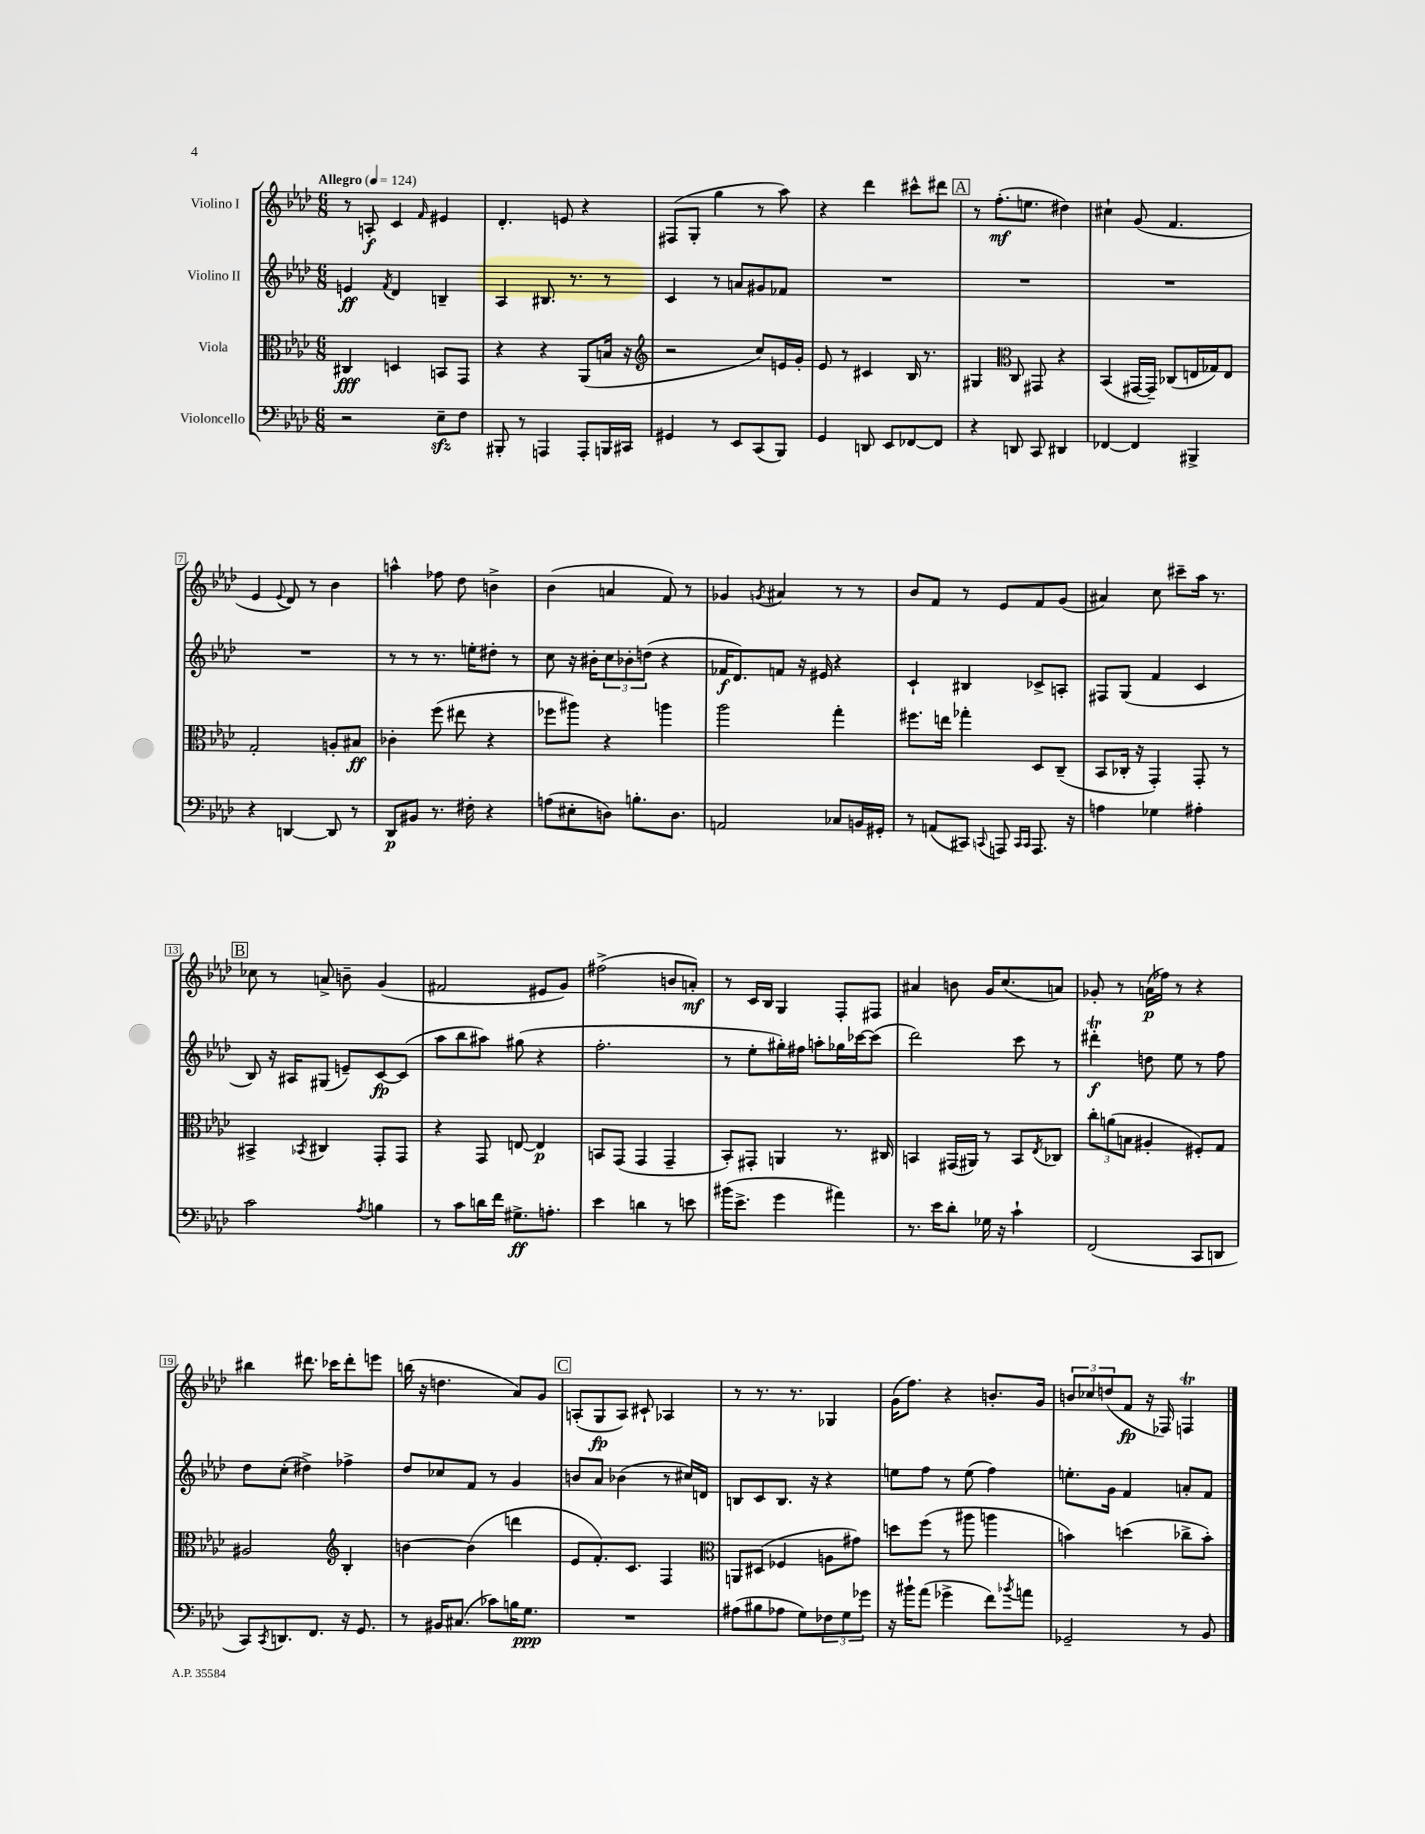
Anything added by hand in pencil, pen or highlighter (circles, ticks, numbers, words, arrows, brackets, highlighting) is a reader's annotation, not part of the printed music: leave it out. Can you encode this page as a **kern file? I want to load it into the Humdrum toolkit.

**kern	**kern	**kern	**kern
*staff4	*staff3	*staff2	*staff1
*clefF4	*clefC3	*clefG2	*clefG2
*k[b-e-a-d-]	*k[b-e-a-d-]	*k[b-e-a-d-]	*k[b-e-a-d-]
*M6/8	*M6/8	*M6/8	*M6/8
*MM124	*MM124	*MM124	*MM124
2r	4C#	4e	8r
.	.	.	8A'
.	.	8qf	.
.	4D	4d-	4c
.	.	.	16qqf
8E-~	8BB	4B~	4e#
8F	8GG	.	.
=	=	=	=
8BBB#'	4r	4A-	4.d-'
8r	.	.	.
4AAA	4r	8.B#	.
.	.	.	8e
.	.	8.r	.
8AAA'	(8AA-	.	4r
16BBB	16B	8r	.
16CC#	16r	.	.
=	=	=	=
*	*clefG2	*	*
4GG#	2r	4c	(8F#
.	.	.	8G'
8r	.	8r	4gg
8EE-	.	8a	.
(8CC	8cc)	8g#	8r
8BBB-)	16e	8f-	8aa-)
.	16g'	.	.
=	=	=	=
4GG	8e-	2.r	4r
.	8r	.	.
8DD	4c#	.	4ddd-
8EE-	.	.	.
[8FF-	16B-	.	8ccc#^^
.	8.r	.	.
8FF-]	.	.	8ddd#
=	=	=	=
4r	4G#	2.r	8r
.	.	.	(8.ff'
*	*clefC3	*	*
8DD	8C	.	.
.	.	.	8.ee
8CC	8GG#	.	.
4DD#	4r	.	4dd#)
=	=	=	=
[4FF-	(4BB-	2.r	4cc#`
4FF-]	[16GG#	.	(8g
.	16GG#~])	.	.
.	(8C-	.	4.f
4BBB#^	16E	.	.
.	16G-)	.	.
.	8E	.	.
=	=	=	=
4r	2G'	2.r	4e-
.	.	.	8qqe-
[4DD	.	.	8d-)
.	.	.	8r
8DD]	8A'	.	4b-
8r	8B#	.	.
=	=	=	=
8DD-	4c-'	8r	4aa^^
8BB#	.	8r	.
8.r	(8ff	8.r	8ff-
.	8ee#	.	8dd-
16F#'	.	16ee'	.
4r	4r	8dd#'	4b^
.	.	8r	.
=	=	=	=
(8A	8ff-	8cc	(4b-
8E#'	8aa#)	16r	.
.	.	16b#'	.
8D)	4r	12cc	4a
.	.	12b-'	.
8.B'	.	.	.
.	.	(12dd	.
.	4aa	4r	8f)
8.D	.	.	.
.	.	.	8r
=	=	=	=
2AA	2aa-	16f-	4g-
.	.	8.d-)	.
.	.	.	8qg
.	.	8f	4a#
.	.	16r	.
.	.	16e#	.
8C-	4gg'	4r	8r
16BB	.	.	8r
16GG#'	.	.	.
=	=	=	=
8r	8.ff#	4c`	8b-
(8AA	.	.	8f
.	16ee	.	.
8CC#)	4gg-'	4B#	8r
8qqCC	.	.	.
8AAA	.	.	8e-
16qqCC	.	.	.
16qqCC	.	.	.
8.AAA	8D-	8c-^	8f
.	(8C~	8A'	(8g
16r	.	.	.
=	=	=	=
4A	8BB-	8F#	4a#)
.	16C-'	(8G	.
.	16r	.	.
4G-	4GG')	4f	8cc
.	.	.	8ccc#~
4A#'	8GG'	4c	16aa-
.	.	.	8.r
.	8r	.	.
=	=	=	=
2c	4BB#^	8B-)	8cc-
.	.	16r	8r
.	.	16A#	.
.	8qBB-	.	.
.	4C#	(8G#	8a^
.	.	8e~)	8b~
8qA-	.	.	.
4B	8GG'	[8c	(4g
.	8GG	(8c]	.
=	=	=	=
8r	4r	8aa-	2f#
8c	.	8bb-	.
16d	8GG	8aa#)	.
16f	.	.	.
8.G#^	[8E	(8gg#	.
.	4E]	4r	8e#
8.A'	.	.	.
.	.	.	8g)
=	=	=	=
4e-	8BB	2.ff'	(2ff#^
.	(8GG	.	.
4d	4GG	.	.
8r	4GG~	.	8b
8e	.	.	8a')
=	=	=	=
(16b#	8BB-')	8r	8r
8.e-^	.	.	.
.	8GG#'	8ee-'	16c
.	.	.	16B-
4g	4AA	16gg#')	4G
.	.	16ff#	.
.	.	8aa'	.
4a#)	8.r	16gg-	8F'
.	.	[16ccc-	.
.	.	(8ccc-]	8F#
.	16C#	.	.
=	=	=	=
8.r	4BB	2ddd-)	4a#
16e-	.	.	.
8d-'	(16GG#	.	8b
.	16AA#)	.	.
16G-	8r	.	16g
16r	.	.	(8.cc
4c`	8BB	8ccc	.
.	8qE-	.	.
.	8C-	8r	8a)
=	=	=	=
(2FF	12cc'	4ddd#'	8g-'
.	(12a	.	.
.	.	.	8r
.	12B	.	.
.	4A#'	8dd	(16a
.	.	.	16ff-)
.	.	8ee-	8r
8CC	8F#')	8r	4r
8DD	8G	8ff	.
=	=	=	=
8CC)	2A#	8dd-	4bb#
8qCC	.	.	.
8.DD	.	(8cc'	.
.	.	4dd#^)	8.ddd#
8.FF	.	.	.
.	.	.	16ccc-
*	*clefG2	*	*
16r	4B-'	4ff-^	8ddd#'
8.GG	.	.	.
.	.	.	8eee
=	=	=	=
8r	[4b	8dd-	(16bb
.	.	.	16r
16BB#	.	8cc-	4.dd
(8.C#	.	.	.
.	(4b]	8f	.
8c-)	.	8r	.
16B	4ddd	4g	8a-)
8.G	.	.	.
.	.	.	8g
=	=	=	=
2.r	8e-	8b	(8A'
.	8.f')	8a-	8G
.	.	(4b-	8A)
.	8.c	.	.
.	.	.	8c#`
.	4F	8r	4A-
.	.	16cc#)	.
.	.	16d	.
=	=	=	=
*	*clefC3	*	*
(8A#	8AA	8B	8r
8B#	(8D#	8c	8.r
8A-	4F-	8.B	.
.	.	.	8.r
8G)	.	.	.
.	.	16r	.
12F-	8A	4r	4G-
12G	.	.	.
.	8g#)	.	.
12g-	.	.	.
=	=	=	=
16r	8dd	8ee	(16g
16b#`	.	.	8.ff)
(8a-	(8ff	8ff	.
4g-^	8r	8r	4r
.	8aa#	(8ee	.
8f)	4aa	4ff)	8.b'
8qb-	.	.	.
8a	.	.	.
.	.	.	16g
=	=	=	=
2GG-~	4b)	8.ee'	12b
.	.	.	12cc-
.	.	.	(12dd
.	.	16g	.
.	(4dd	4f	8f
.	.	.	16r
.	.	.	16F-)
8r	8cc-^	8a'	4F
8BB-	8b')	8f	.
==	==	==	==
*-	*-	*-	*-
